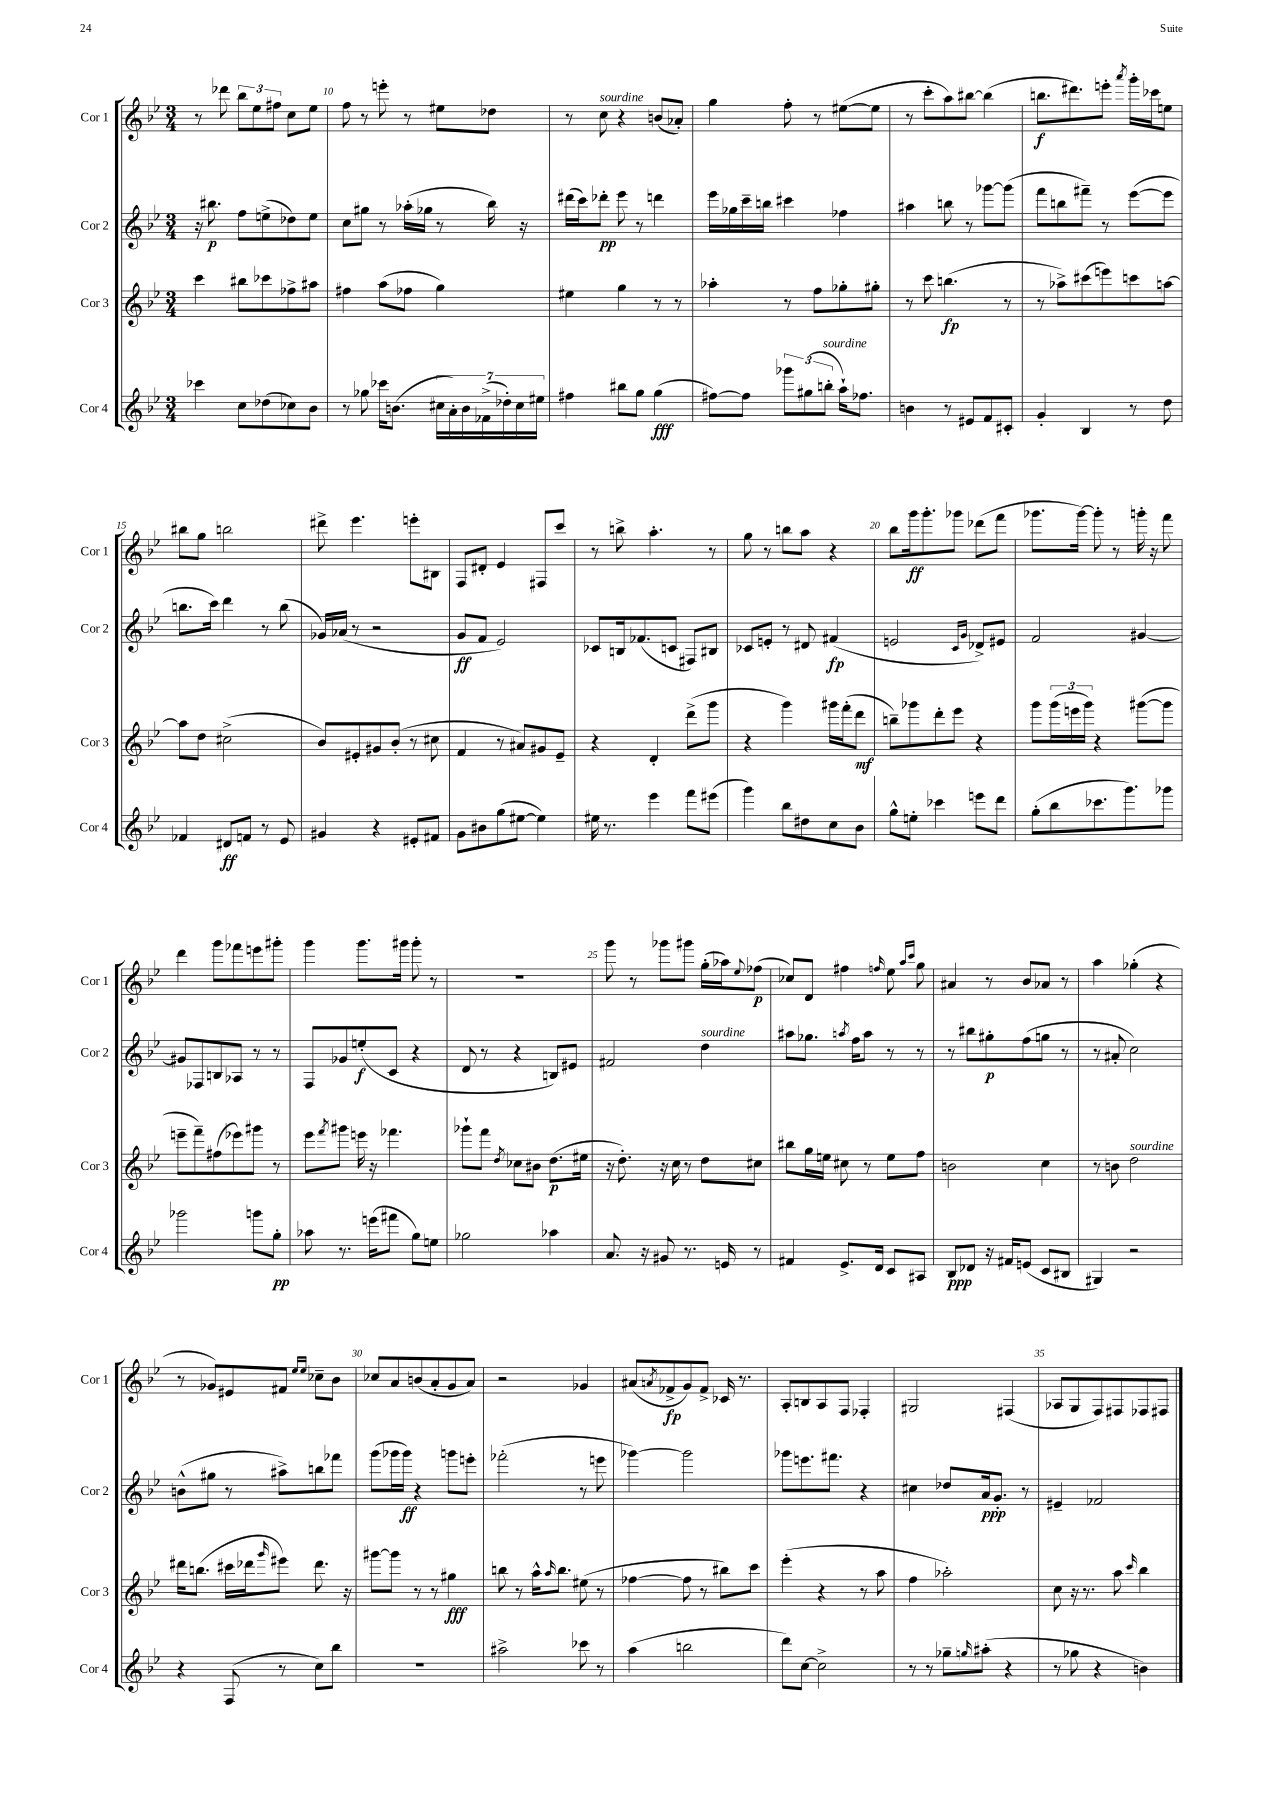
<<
\new StaffGroup <<
\new Staff = "s0" \with { instrumentName = "Cor 1" shortInstrumentName = "Cor 1" } {
    \clef treble \key bes \major \numericTimeSignature \time 3/4
    r8 des'''8 \tuplet 3/2 { bes''8 ees''8 fis''8 } c''8 ees''8 |
    f''8 r8 e'''8-. r8 eis''8 des''8 |
    r8 c''8^\markup { \italic "sourdine" } r4 b'8( aes'8-.) |
    g''4 f''8-. r8 eis''8~( eis''8 |
    r8 c'''8-. a''8) bis''8~ bis''4( |
    b''8.\f dis'''8.) e'''8-. \acciaccatura { a'''8 } g'''16-. ces'''16 e''8 |
    bis''8 g''8 b''2 |
    dis'''8-> ees'''4. e'''8-. bis8 |
    f8 dis'8-. ees'4 fis8 c'''8 |
    r8 b''8-> a''4.-. r8 |
    g''8 r8 b''8 a''8 r4 |
    bes''8 g'''16\ff g'''8.-. ges'''8 des'''8( f'''8 |
    ges'''8. ges'''16~) ges'''8-. r8 g'''16-. r16 f'''8 |
    d'''4 g'''8 fes'''8 e'''8 gis'''8-. |
    g'''4 g'''8. gis'''16 gis'''8-. r8 |
    R2. |
    g'''8 r8 ges'''8 gis'''8 g''16-.( aes''16) \appoggiatura { ees''8 } fes''8\p( |
    ces''8) d'8 fis''4 \grace { f''16 } ees''8 \grace { a''16 c'''16 } g''8 |
    ais'4 r8 bes'8 aes'8 r8 |
    a''4 ges''4-.( r4 |
    r8 ges'8) eis'8 fis'8 \grace { ees''16 ees''16 } ces''8-- bes'8 |
    ces''8 a'8 b'8( a'8-. g'8 a'8) |
    r2 ges'4 |
    ais'8( \acciaccatura { a'8 } fes'8->\fp g'8) fes'8-> ces'16 r8. |
    a8-. b8 a8 f8 fes4-. |
    gis2 fis4( |
    aes8 g8 f8) fis8 fes8 fis8 \bar "|." |
}
\new Staff = "s1" \with { instrumentName = "Cor 2" shortInstrumentName = "Cor 2" } {
    \clef treble \key bes \major \numericTimeSignature \time 3/4
    r16 bis''8.\p f''8 e''8->( des''8) e''8 |
    c''8 gis''8 r8 aes''16-.( ges''16 r8 bes''16) r16 |
    dis'''16( c'''16) des'''8-.\pp ees'''8 r8 d'''4 |
    ees'''16 ges''16 c'''16-- b''16 cis'''4 fes''4 |
    ais''4 b''8 r8 ges'''8~ ges'''8( |
    f'''8 b''8 fis'''8--) r8 ees'''8~( ees'''8 |
    b''8. c'''16) d'''4 r8 b''8( |
    ges'16) aes'16( r8 r2 |
    g'8\ff f'8 ees'2) |
    ces'8 b16 fes'8.( c'8 fis8) bis8 |
    ces'8 e'8-. r8 dis'8 fis'4\fp( |
    e'2 \grace { c'16 g'16 } des'8->) eis'8 |
    f'2 gis'4~ |
    gis'8 fes8 b8 aes8 r8 r8 |
    f8 ges'8 e''8-.\f( c'8 r4 |
    d'8 r8 r4 b8) eis'8 |
    fis'2 d''4^\markup { \italic "sourdine" } |
    ais''8 ges''8. \acciaccatura { a''8 } f''16 a''8 r8 r8 |
    r8 bis''8 gis''8-.\p f''8( g''8 r8 |
    r8 ais'8-. c''2) |
    b'8-^( gis''8 r8 ais''8->) b''8 fes'''8 |
    g'''8( ges'''16 ges'''16\ff) r4 g'''8 e'''8-. |
    fes'''2-.( r8 e'''8 |
    ges'''4~) ges'''2 |
    ges'''8 e'''8. fis'''8. r4 |
    cis''4 des''8 a'16\ppp g'8.-. r8 |
    eis'4-- fes'2 \bar "|." |
}
\new Staff = "s2" \with { instrumentName = "Cor 3" shortInstrumentName = "Cor 3" } {
    \clef treble \key bes \major \numericTimeSignature \time 3/4
    c'''4 bis''8 ces'''8 fes''8-> ais''8 |
    fis''4 a''8( fes''8 g''4) |
    eis''4 g''4 r8 r8 |
    aes''4-. r8 f''8 ges''8-. gis''8-. |
    r8 c'''8 b''4.\fp( r8 |
    r8 aes''8->) cis'''8( e'''8) c'''8 a''8~ |
    a''8 d''8 cis''2->( |
    bes'8) eis'8-. gis'8 bes'8-.( r8 cis''8 |
    f'4 r8 ais'8) gis'8 ees'8-- |
    r4 d'4-. d'''8->( g'''8 |
    r4 g'''4) gis'''16 f'''16-.( d'''8\mf |
    b''8--) ges'''8 d'''8-. ees'''8 r4 |
    g'''8 \tuplet 3/2 { g'''16( e'''16 g'''16) } r4 gis'''8~( gis'''8 |
    e'''8-- f'''8--) fis''8( ees'''8) gis'''8 r8 |
    ees'''8 \acciaccatura { f'''8 } gis'''8 e'''16 r16 fes'''4. |
    ges'''8-! f'''8 \acciaccatura { d''8 } ces''8 bis'8 d''8.\p( eis''16 |
    r16 d''8.-.) r16 c''16 r8 d''8 cis''8 |
    bis''8 g''16 e''16 cis''8 r8 e''8 f''8 |
    b'2 c''4 |
    r8 b'8 d''2^\markup { \italic "sourdine" } |
    dis'''16 b''8.( cis'''16 des'''16 \grace { g'''16 } eis'''8) des'''8. r16 |
    gis'''8~ gis'''8 r8 r8 gis''4\fff |
    b''8 r8 a''16-^ \grace { a''16 } b''8. eis''8( r8 |
    fes''4~ fes''8 r8 bis''8) c'''8 |
    ees'''4-.( r4 r8 a''8 |
    f''4 aes''2-.) |
    c''8 r16 r8. a''8 \grace { c'''16 } bes''4 \bar "|." |
}
\new Staff = "s3" \with { instrumentName = "Cor 4" shortInstrumentName = "Cor 4" } {
    \clef treble \key bes \major \numericTimeSignature \time 3/4
    ces'''4 c''8 des''8( ces''8) bes'8 |
    r8 ges''8 ces'''16 b'8.( \tuplet 7/4 { cis''16 a'16-.) b'16 fes'16->( des''16-.) cis''16 eis''16 } |
    fis''4 bis''8 g''8 g''4\fff( |
    fis''8~) fis''8 \tuplet 3/2 { ges'''8 gis''8( b''8-.^\markup { \italic "sourdine" } } a''16-!) fes''8. |
    b'4 r8 eis'8 f'8 cis'8-. |
    g'4-. bes4 r8 d''8 |
    fes'4 dis'8\ff f'8 r8 ees'8 |
    gis'4 r4 eis'8-. fis'8 |
    g'8 bis'8 g''8( eis''8~ eis''4) |
    eis''16 r8. ees'''4 f'''8 eis'''8( |
    g'''4) bes''8 dis''8 c''8 bes'8 |
    g''8-^ e''8-. ces'''4 e'''8 d'''8 |
    g''8-.( bes''8 ces'''8. g'''8.) ges'''8 |
    ges'''2 g'''8 g''8-.\pp |
    aes''8 r8. e'''16( fis'''8 g''8) e''8 |
    ges''2 aes''4 |
    a'8. r16 gis'8 r8. e'16 r8 |
    fis'4 ees'8.-> d'16 c'8 ais8 |
    bes8\ppp des'8 r16 fis'16 e'8( c'8 bis8 |
    gis4) r2 |
    r4 f8( r8 c''8) bes''8 |
    R2. |
    ais''2-> ces'''8 r8 |
    a''4( b''2 |
    d'''8) c''8~ c''2-> |
    r8 r8 ges''8-- \grace { g''16 } ais''8-.( r4 |
    r8 ges''8 r4 b'4) \bar "|." |
}
>>
>>
\layout { \context { \Score currentBarNumber = #9 \override BarNumber.break-visibility = ##(#f #t #t) barNumberVisibility = #(every-nth-bar-number-visible 5) } }
